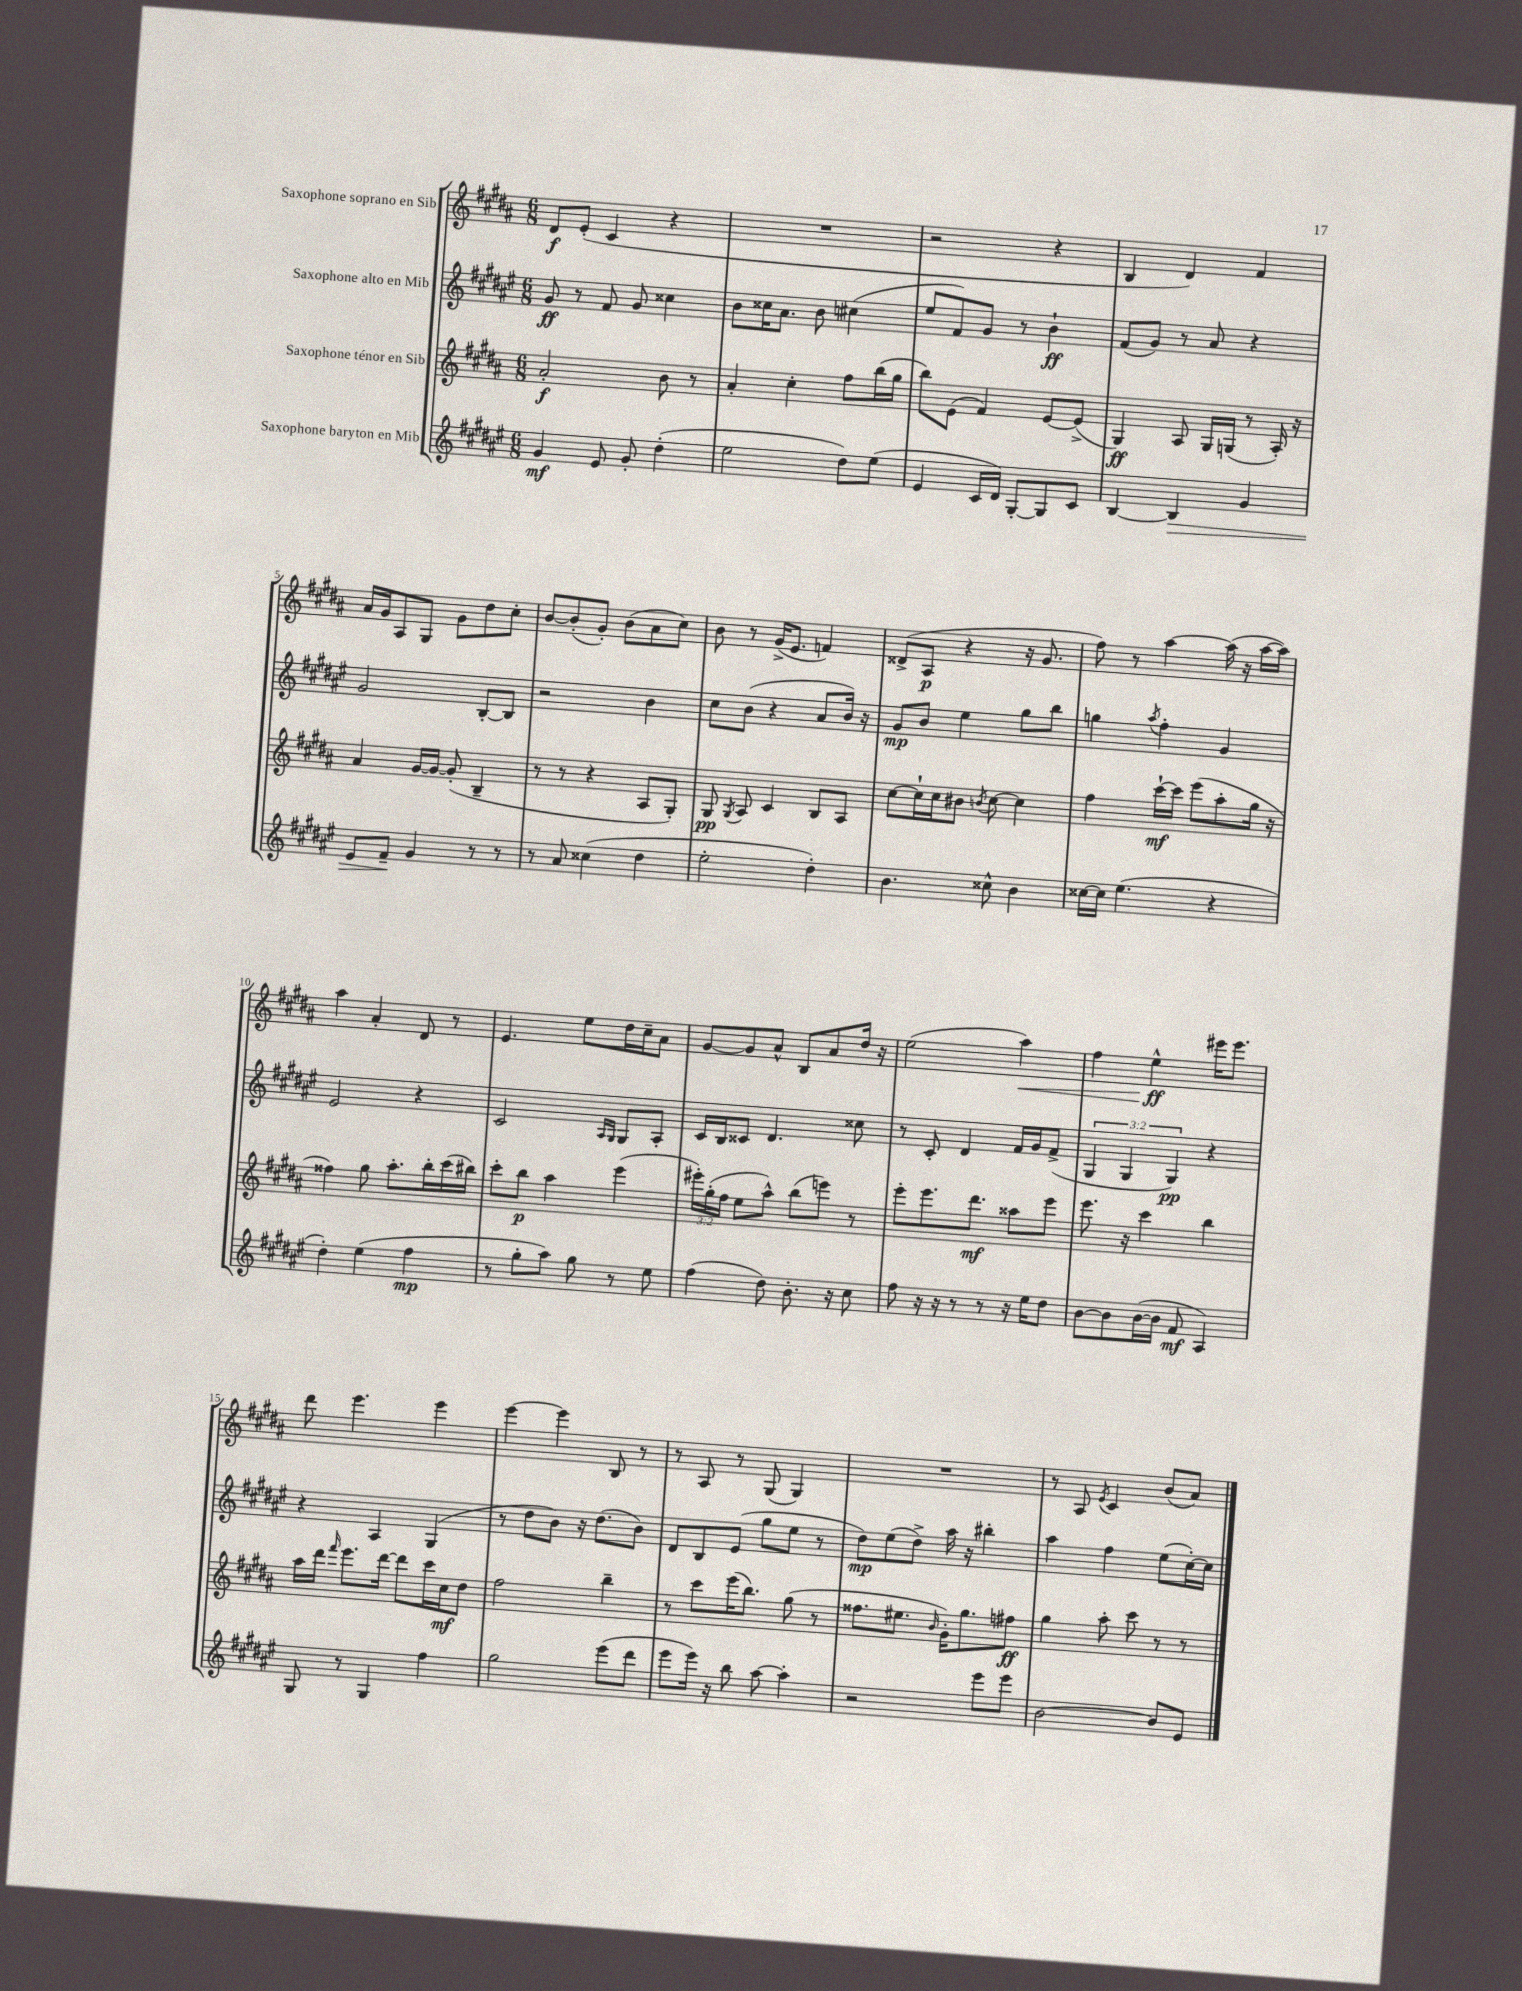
<<
\new StaffGroup <<
\new Staff = "s0" \with { instrumentName = "Saxophone soprano en Sib" } {
    \clef treble \key b \major \numericTimeSignature \time 6/8
    \autoBeamOff dis'8[\f e'8]-.( cis'4 r4 |
    R2. |
    r2 r4 |
    b4 dis'4) fis'4 |
    ais'16[ gis'16 ais8 gis8] gis'8[ dis''8 cis''8]-. |
    b'8[~ b'8-.( gis'8]-.) b'8[( ais'8 cis''8]) |
    b'8 r8 gis'16[->( e'8.] f'4) |
    disis'8[->( ais8]\p r4 r16 gis'8. |
    fis''8) r8 ais''4~ ais''16( r16 ais''16[~ ais''16]) |
    ais''4 ais'4-. dis'8 r8 |
    e'4. e''8[ dis''16 cis''16-- ais'8] |
    gis'8[~ gis'8 ais'8]-^ b8[ ais'8 dis''16] r16 |
    e''2( ais''4\<) |
    fis''4 e''4-^\ff\! eis'''16[ eis'''8.] |
    dis'''8 e'''4. e'''4 |
    e'''4~ e'''4 b8 r8 |
    r8 ais8 r8 gis8( gis4) |
    R2. |
    r8 ais8 \acciaccatura { e'8 } cis'4 b'8[( ais'8]) \bar "|." |
}
\new Staff = "s1" \with { instrumentName = "Saxophone alto en Mib" } {
    \clef treble \key fis \major \numericTimeSignature \time 6/8 \override Staff.TupletNumber.text = #tuplet-number::calc-fraction-text
    \autoBeamOff gis'8\ff r8 fis'8 gis'8 cisis''4 |
    b'8[ cisis''16 ais'8.] b'8 cis''4( |
    eis''8[ fis'8) gis'8] r8 b'4-!\ff |
    fis'8[( gis'8]) r8 ais'8 r4 |
    gis'2 b8[~-. b8] |
    r2 b'4 |
    cis''8[ b'8]( r4 ais'8[ b'16]) r16 |
    gis'8[\mp b'8] eis''4 gis''8[ b''8] |
    g''4 \acciaccatura { ais''8 } fis''4-. gis'4 |
    eis'2 r4 |
    cis'2 \grace { ais16[ gis16] } gis8[ ais8]-. |
    cis'16[ b16 cisis'8] dis'4. cisis''8 |
    r8 cis'8-. dis'4 fis'16[ gis'16 fis'8]->( |
    \tuplet 3/2 { gis4 gis4 gis4\pp) } r4 |
    r4 ais4 gis4( |
    r8 dis''8[ b'8]) r16 dis''8.[( b'8]) |
    dis'8[ b8 eis'8]( gis''8[ eis''8] r8 |
    dis''8[\mp) eis''8( dis''8]->) ais''16 r16 bis''4-. |
    ais''4 fis''4 eis''8[( cis''16~-.) cis''16] \bar "|." |
}
\new Staff = "s2" \with { instrumentName = "Saxophone ténor en Sib" } {
    \clef treble \key b \major \numericTimeSignature \time 6/8 \override Staff.TupletNumber.text = #tuplet-number::calc-fraction-text
    \autoBeamOff ais'2-.\f b'8 r8 |
    ais'4-. cis''4-. fis''8[ b''16( gis''16] |
    b''8[) e'8]( fis'4) e'8[~ e'8]->( |
    gis4\ff) ais8 gis16[ g16]( r8 ais16-.) r16 |
    ais'4 gis'16[~ gis'16]~ gis'8-.( b4-- |
    r8 r8 r4 ais8[ gis8]-.) |
    gis8\pp \acciaccatura { gis8 } ais8 cis'4 b8[ ais8] |
    cis''8[~ cis''16-! cis''16 bis'8] \acciaccatura { b'8 } cis''8~ cis''4 |
    fis''4 cis'''16[~-!\mf cis'''16] e'''8[( ais''8-. gis''16] r16 |
    fisis''4) gis''8 ais''8.[-. b''16-. cis'''16( bis''16]) |
    cis'''8[-. b''8]\p ais''4 e'''4( |
    \tuplet 3/2 { eis'''16[-.) gis''16-.( fis''16] } e''8[ ais''8]-^) b''8[( e'''8]) r8 |
    e'''8[-. e'''8. dis'''8.]\mf aisis''8[ e'''8] |
    e'''8. r16 cis'''4 b''4 |
    ais''16[ dis'''16] \grace { fis'''16 } e'''8.[ dis'''16]~ dis'''8[ cis'''16 cis''16\mf dis''8] |
    fis''2 b''4-- |
    r8 cis'''8[ e'''16( b''8.]) gis''8( r8 |
    fisis''8.[ eis''8.] \grace { b'16 } gis'16[-.) gis''8. fis''8]\ff |
    gis''4 ais''8-. cis'''8 r8 r8 \bar "|." |
}
\new Staff = "s3" \with { instrumentName = "Saxophone baryton en Mib" } {
    \clef treble \key fis \major \numericTimeSignature \time 6/8
    \autoBeamOff gis'4\mf eis'8 gis'8-. dis''4-.( |
    eis''2 dis''8[) eis''8]( |
    eis'4 cis'16[ dis'16]) gis8[~-. gis8 cis'8] |
    b4~ b4\> gis'4 |
    eis'8[ fis'8]--\! gis'4 r8 r8 |
    r8 ais'8 cisis''4( dis''4 |
    eis''2-. dis''4-.) |
    b'4. cisis''8-^ b'4 |
    cisis''16[~ cisis''16] eis''4.( r4 |
    dis''4-.) eis''4( fis''4\mp |
    r8 gis''8[-. ais''8]) gis''8 r8 eis''8 |
    fis''4( dis''8) b'8.-. r16 cis''8 |
    fis''8 r16 r16 r8 r8 r16 eis''16[ dis''8] |
    b'8[~ b'8 b'16~( b'16] fis'8\mf ais4) |
    gis8 r8 gis4 fis''4 |
    gis''2 eis'''8[( dis'''8] |
    eis'''8[ eis'''16]) r16 b''8 ais''8~ ais''4-. |
    r2 eis'''8[ eis'''8] |
    b'2~ b'8[ eis'8] \bar "|." |
}
>>
>>
